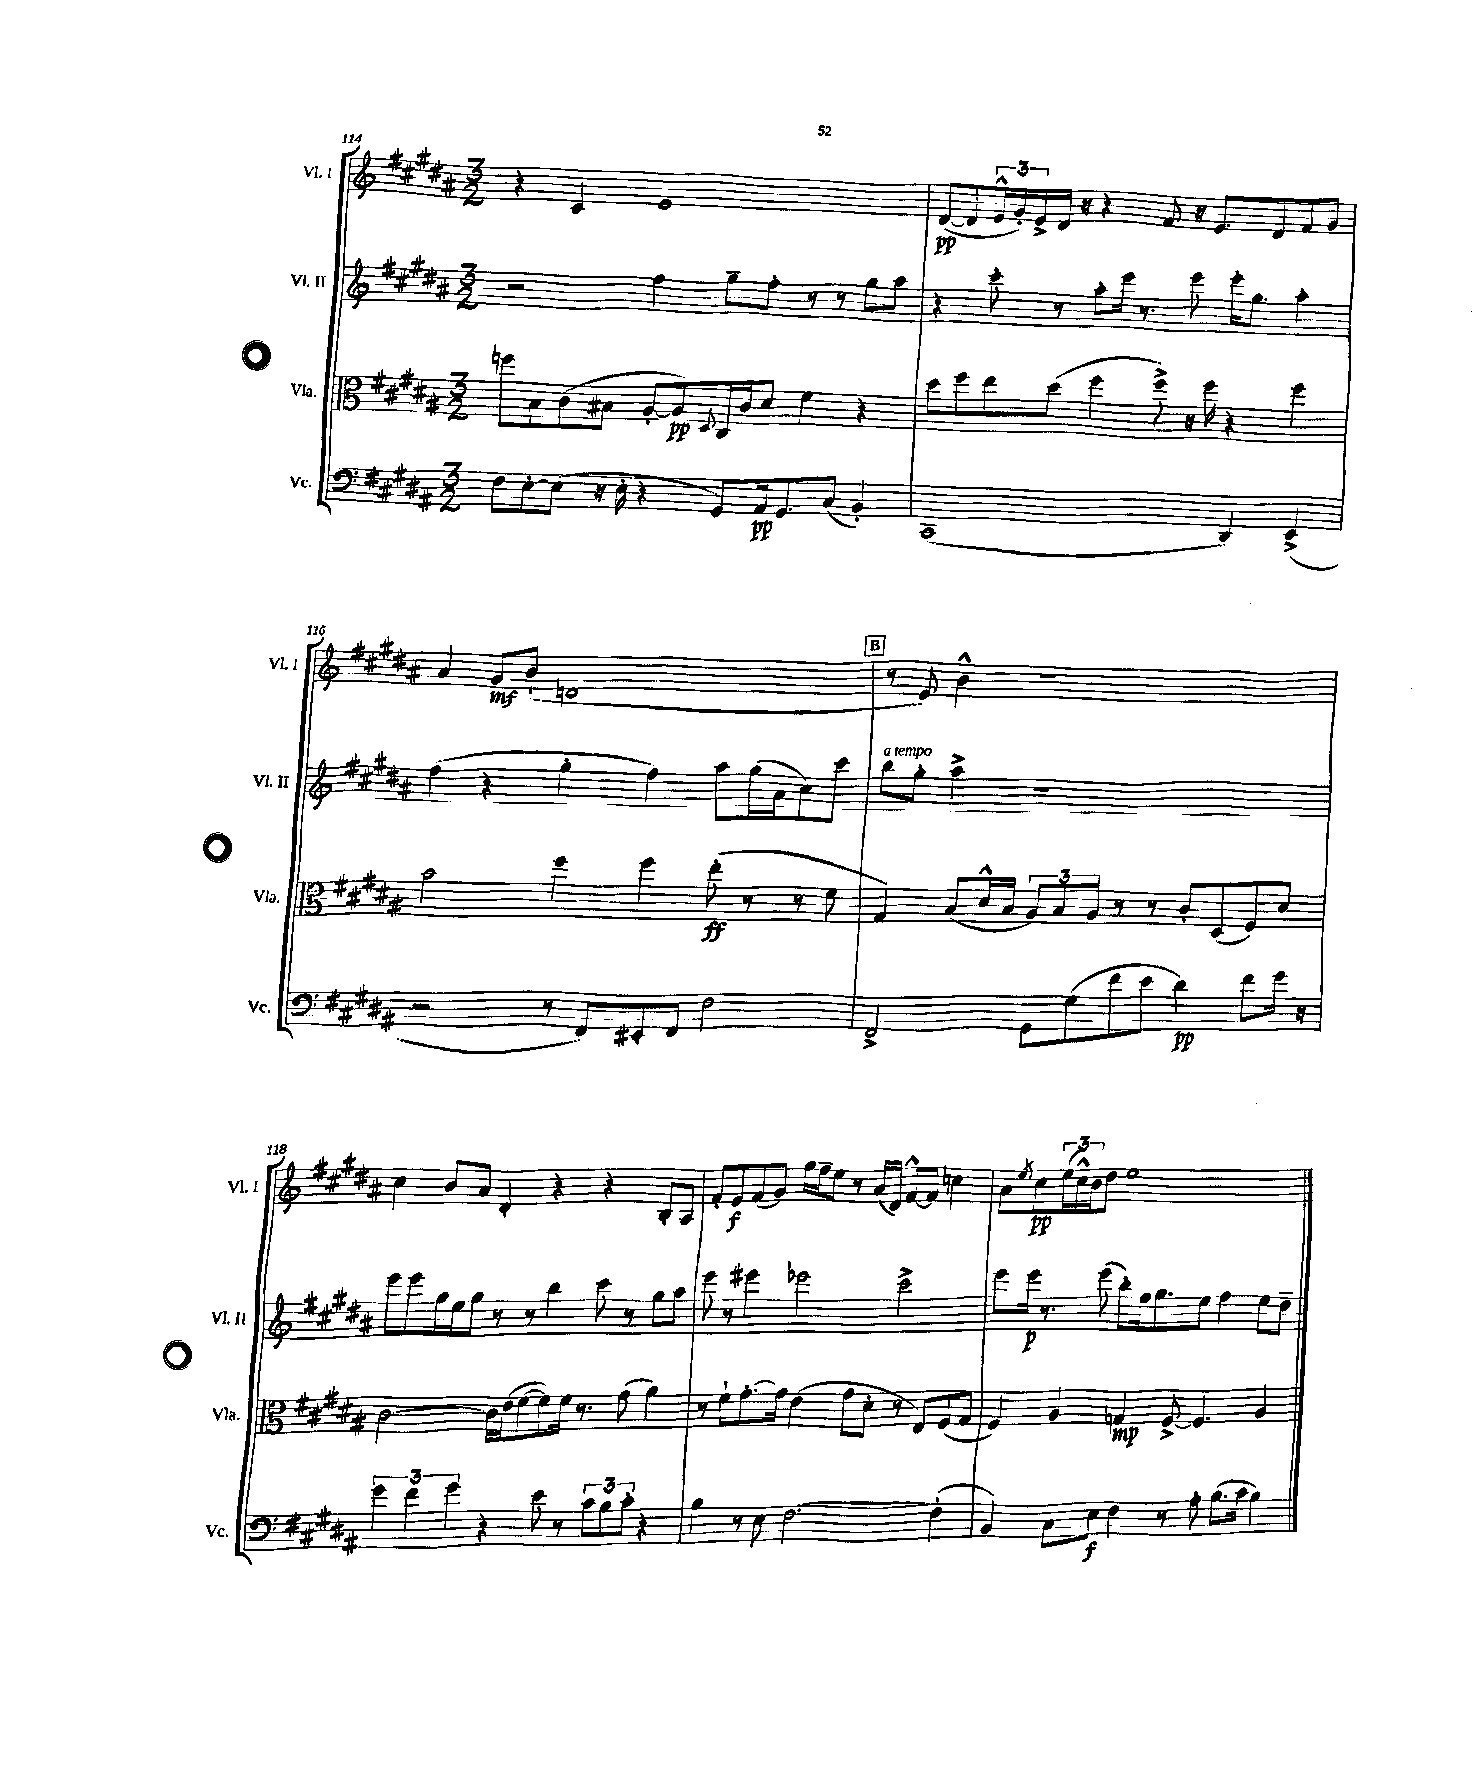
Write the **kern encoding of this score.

**kern	**kern	**kern	**kern
*staff4	*staff3	*staff2	*staff1
*clefF4	*clefC3	*clefG2	*clefG2
*k[f#c#g#d#a#]	*k[f#c#g#d#a#]	*k[f#c#g#d#a#]	*k[f#c#g#d#a#]
*M3/2	*M3/2	*M3/2	*M3/2
8F#	8ff	2r	4r
[8E'	8B	.	.
(8E]	(8c#	.	4c#
16r	8B#	.	.
16E'	.	.	.
4r	[8A#'	4ff#	1e
.	8A#])	.	.
.	8qqD#	.	.
8GG#)	16C#	8gg#~	.
.	16c#	.	.
16AA#	8d#	8ff#'	.
8.GG#	.	.	.
.	4f#	8r	.
(8C#	.	8r	.
4BB')	4r	8gg#	.
.	.	8aa#	.
=	=	=	=
(1CC#	8dd#	4r	([8d#
.	8ff#	.	8d#]
.	8ee	8ccc#'	24e^^
.	.	.	24g#')
.	.	.	24e^
.	(8dd#	8r	16d#
.	.	.	16r
.	4ff#	8aa#'	4r
.	.	16eee	.
.	.	8.r	.
.	8ff#^)	.	8f#
.	16r	8eee	16r
.	16ff#	.	8.e
4DD#)	4r	16eee'	.
.	.	8.gg#	.
.	.	.	8d#
(4EE^	4ff#	4aa#'	8f#
.	.	.	8g#
=	=	=	=
2r	2b	(4ff#	4a#
.	.	4r	8g#
.	.	.	(8b`
8r	4ff#	4gg#'	1d
8FF#)	.	.	.
8EE#'	4ff#	4ff#)	.
8FF#	.	.	.
2F#	(8ee'	8aa#	.
.	8r	(16gg#	.
.	.	16a#	.
.	8r	8cc#)	.
.	8f#	8ccc#	.
=	=	=	=
2FF#^	4G#)	8bb	8r
.	.	8gg#'	8e)
.	(8B	4aa#^	4b^^
.	16d#^^	.	.
.	16B	.	.
8GG#	12A#)	1r	1r
.	12B	.	.
(8G#	.	.	.
.	12A#	.	.
8f#	8r	.	.
8e	8r	.	.
4d#)	8c#'	.	.
.	(8D#	.	.
8f#	8F#)	.	.
16g#	8d#	.	.
16r	.	.	.
=	=	=	=
6g#	[2c#	8eee	4cc#
.	.	8eee	.
6f#	.	.	.
.	.	16gg#	8b
.	.	16ee	.
6g#	.	.	.
.	.	8gg#	8a#
4r	16c#]	8r	4d#'
.	(16e	.	.
.	[8f#	8r	.
8e	8f#])	4bb	4r
8r	16f#	.	.
.	8.r	.	.
12c#	.	8ccc#	4r
12B	.	.	.
.	(8g#	8r	.
12c#'	.	.	.
4r	4a#)	8gg#	8B'
.	.	8aa#	8A#
=	=	=	=
4B	8r	8eee	8f#'
.	8f#`	8r	8e
8r	[8.g#'	4eee#	(8f#
8E	.	.	8g#)
.	16g#]	.	.
[2.F#	(4e	2eee-	16gg#
.	.	.	16ff#~
.	.	.	8ee
.	8g#	.	8r
.	8d#'	.	(16a#
.	.	.	16d#)
.	8r	2ccc#^	[8f#^^
.	8E)	.	8f#]
(4F#']	(8F#	.	4cc
.	8G#	.	.
=	=	=	=
4BB)	4F#)	8eee	8a#
.	.	.	8qee
.	.	16eee	8cc#
.	.	8.r	.
8C#	4A#	.	(24ee
.	.	.	24cc#^^)
.	.	.	24b
8E	.	(8eee	8dd#
4F#	4G	8bb')	1ee
.	.	16ff#	.
.	.	8.gg#	.
8r	[8F#^	.	.
8A#'	4.F#]	8ee	.
(8.B	.	4ff#	.
16c#	.	.	.
4B)	4A#	8ee	.
.	.	8dd#~	.
==	==	==	==
*-	*-	*-	*-
